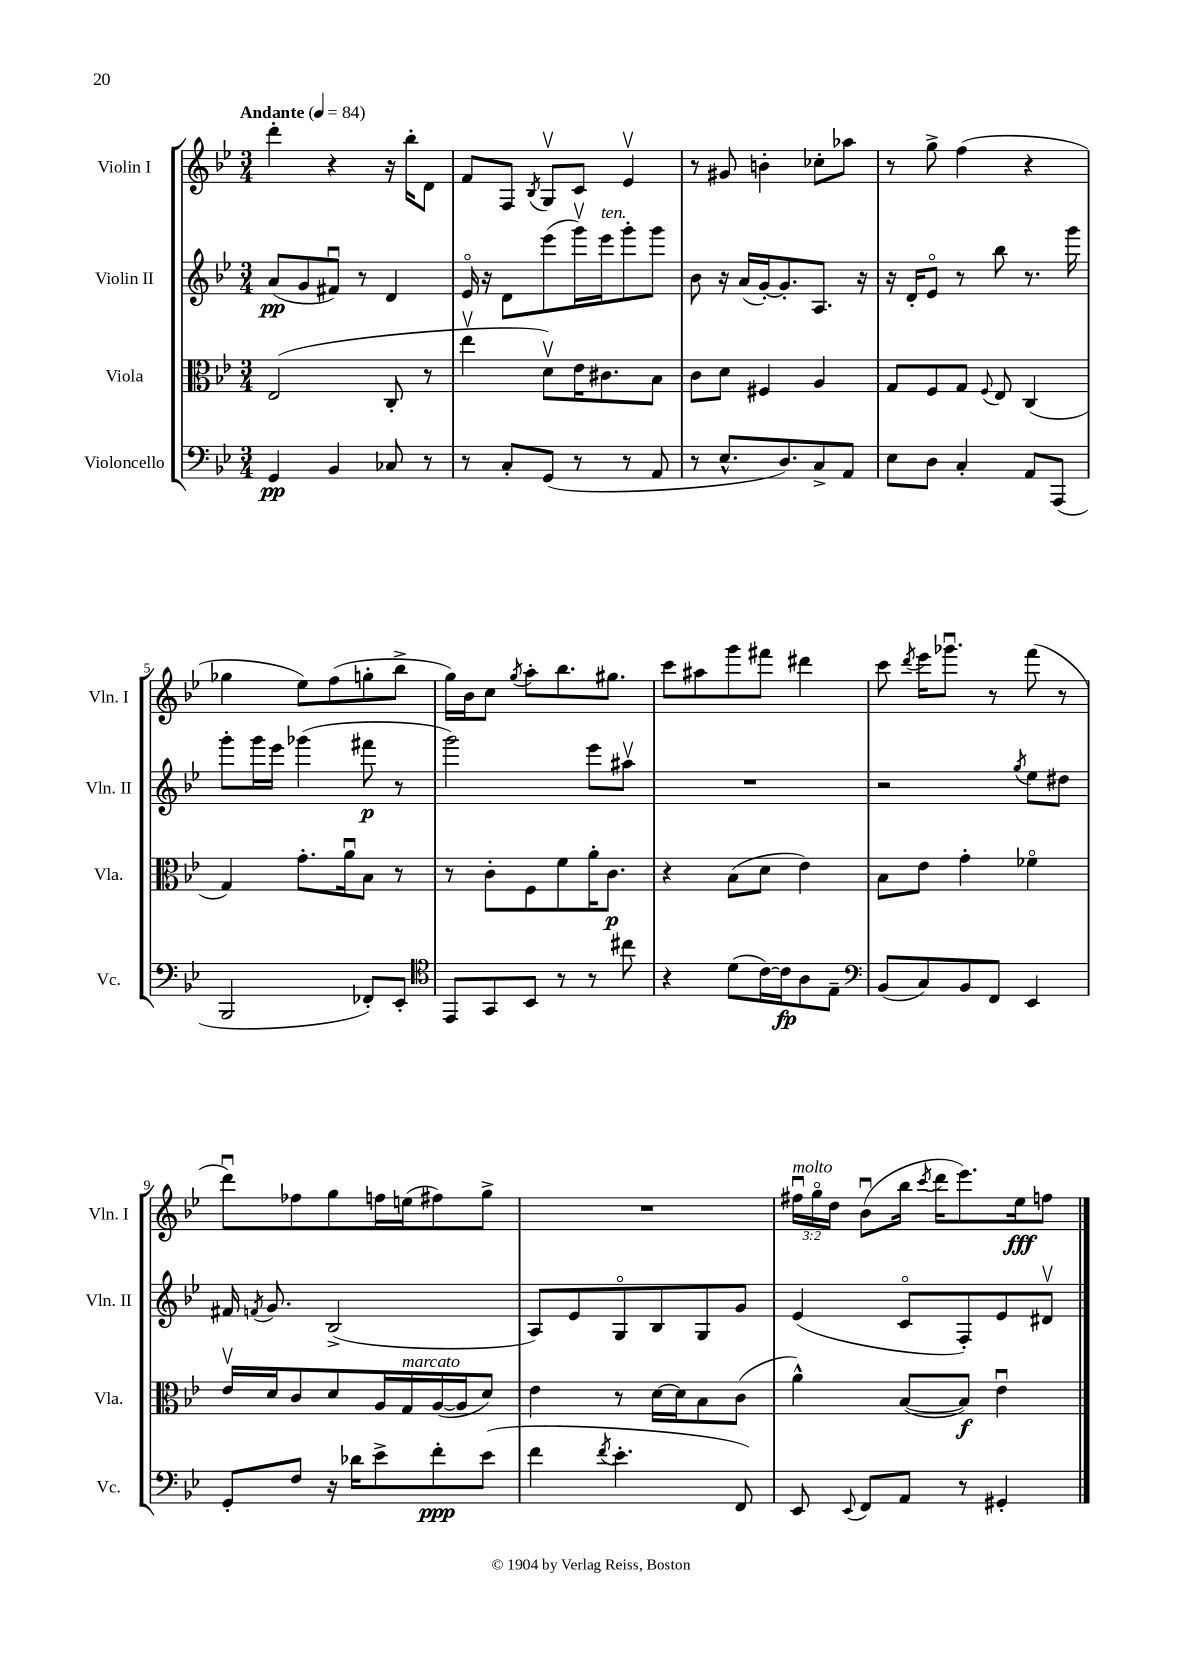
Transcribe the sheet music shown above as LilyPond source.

<<
\new StaffGroup <<
\new Staff = "s0" \with { instrumentName = "Violin I" shortInstrumentName = "Vln. I" } {
    \clef treble \key bes \major \numericTimeSignature \time 3/4 \override Staff.TupletNumber.text = #tuplet-number::calc-fraction-text \tempo "Andante" 4 = 84
    \autoBeamOff d'''4-. r4 r16 bes''16[-. d'8] |
    f'8[ f8] \acciaccatura { bes8 } g8[\upbow c'8] ees'4\upbow |
    r8 gis'8 b'4-. ces''8[-. aes''8] |
    r8 g''8-> f''4( r4 |
    ges''4 ees''8[) f''8( g''8-. bes''8]-> |
    g''16[) bes'16 c''8] \acciaccatura { g''8 } a''8[-. bes''8. gis''8.] |
    c'''8[ ais''8 g'''8 fis'''8] dis'''4 |
    c'''8 \acciaccatura { d'''8 } ees'''16[ ges'''8.]\downbow r8 f'''8( r8 |
    d'''8[\downbow) fes''8 g''8 f''16 e''16( fis''8) g''8]-> |
    R2. |
    \tuplet 3/2 { fis''16[\downbow^\markup { \italic "molto" } g''16\flageolet d''16] } bes'8[\downbow( bes''16] \acciaccatura { c'''8 } d'''16[ ees'''8.) ees''16\fff f''8] \bar "|." |
}
\new Staff = "s1" \with { instrumentName = "Violin II" shortInstrumentName = "Vln. II" } {
    \clef treble \key bes \major \numericTimeSignature \time 3/4
    \autoBeamOff a'8[\pp( g'8 fis'8]\downbow) r8 d'4 |
    ees'16\flageolet r16 d'8[ ees'''8( g'''16\upbow) ees'''16^\markup { \italic "ten." } g'''8-. g'''8] |
    bes'8 r16 a'16[( g'16~-.) g'8.-. a8.] r16 |
    r16 d'16[-. ees'8]\flageolet r8 bes''8 r8. g'''16 |
    g'''8[-. g'''16 ees'''16] ges'''4( fis'''8\p r8 |
    g'''2) ees'''8[ ais''8]\upbow |
    R2. |
    r2 \acciaccatura { g''8 } ees''8[ dis''8] |
    fis'16 \acciaccatura { f'8 } g'8. bes2->( |
    a8[) ees'8 g8\flageolet bes8 g8 g'8] |
    ees'4( c'8[\flageolet f8-.) ees'8 dis'8]\upbow \bar "|." |
}
\new Staff = "s2" \with { instrumentName = "Viola" shortInstrumentName = "Vla." } {
    \clef alto \key bes \major \numericTimeSignature \time 3/4
    \autoBeamOff ees2( c8-. r8 |
    ees''4\upbow d'8[\upbow) ees'16 cis'8. bes8] |
    c'8[ d'8] fis4 a4 |
    g8[ f8 g8] \appoggiatura { f8 } ees8 c4( |
    g4) g'8.[-. a'16\downbow bes8] r8 |
    r8 c'8[-. f8 f'8 a'16-. c'8.]\p |
    r4 bes8[( d'8] ees'4) |
    bes8[ ees'8] g'4-. fes'4\flageolet |
    ees'16[\upbow d'16 c'8 d'8 a16 g16^\markup { \italic "marcato" } a16~( a16 d'8]) |
    ees'4 r8 d'16[~ d'16 bes8 c'8]( |
    a'4-^) bes8[~( bes8]\f) ees'4\downbow \bar "|." |
}
\new Staff = "s3" \with { instrumentName = "Violoncello" shortInstrumentName = "Vc." } {
    \clef bass \key bes \major \numericTimeSignature \time 3/4
    \autoBeamOff g,4\pp bes,4 ces8 r8 |
    r8 c8[-. g,8]( r8 r8 a,8 |
    r8 ees8.[-^ d8.) c8-> a,8] |
    ees8[ d8] c4-. a,8[ a,,8]( |
    bes,,2 fes,8[-.) ees,8]-. |
    \clef tenor ees,8[ g,8 bes,8] r8 r8 cis''8 |
    r4 d'8[( c'16~) c'16\fp a8 ees8]-- |
    \clef bass bes,8[( c8) bes,8 f,8] ees,4 |
    g,8[-. f8] r16 des'16[ ees'8-> f'8-.\ppp ees'8]( |
    f'4 \acciaccatura { f'8 } ees'4.-. f,8) |
    ees,8 \appoggiatura { ees,8 } f,8[ a,8] r8 gis,4-. \bar "|." |
}
>>
>>
